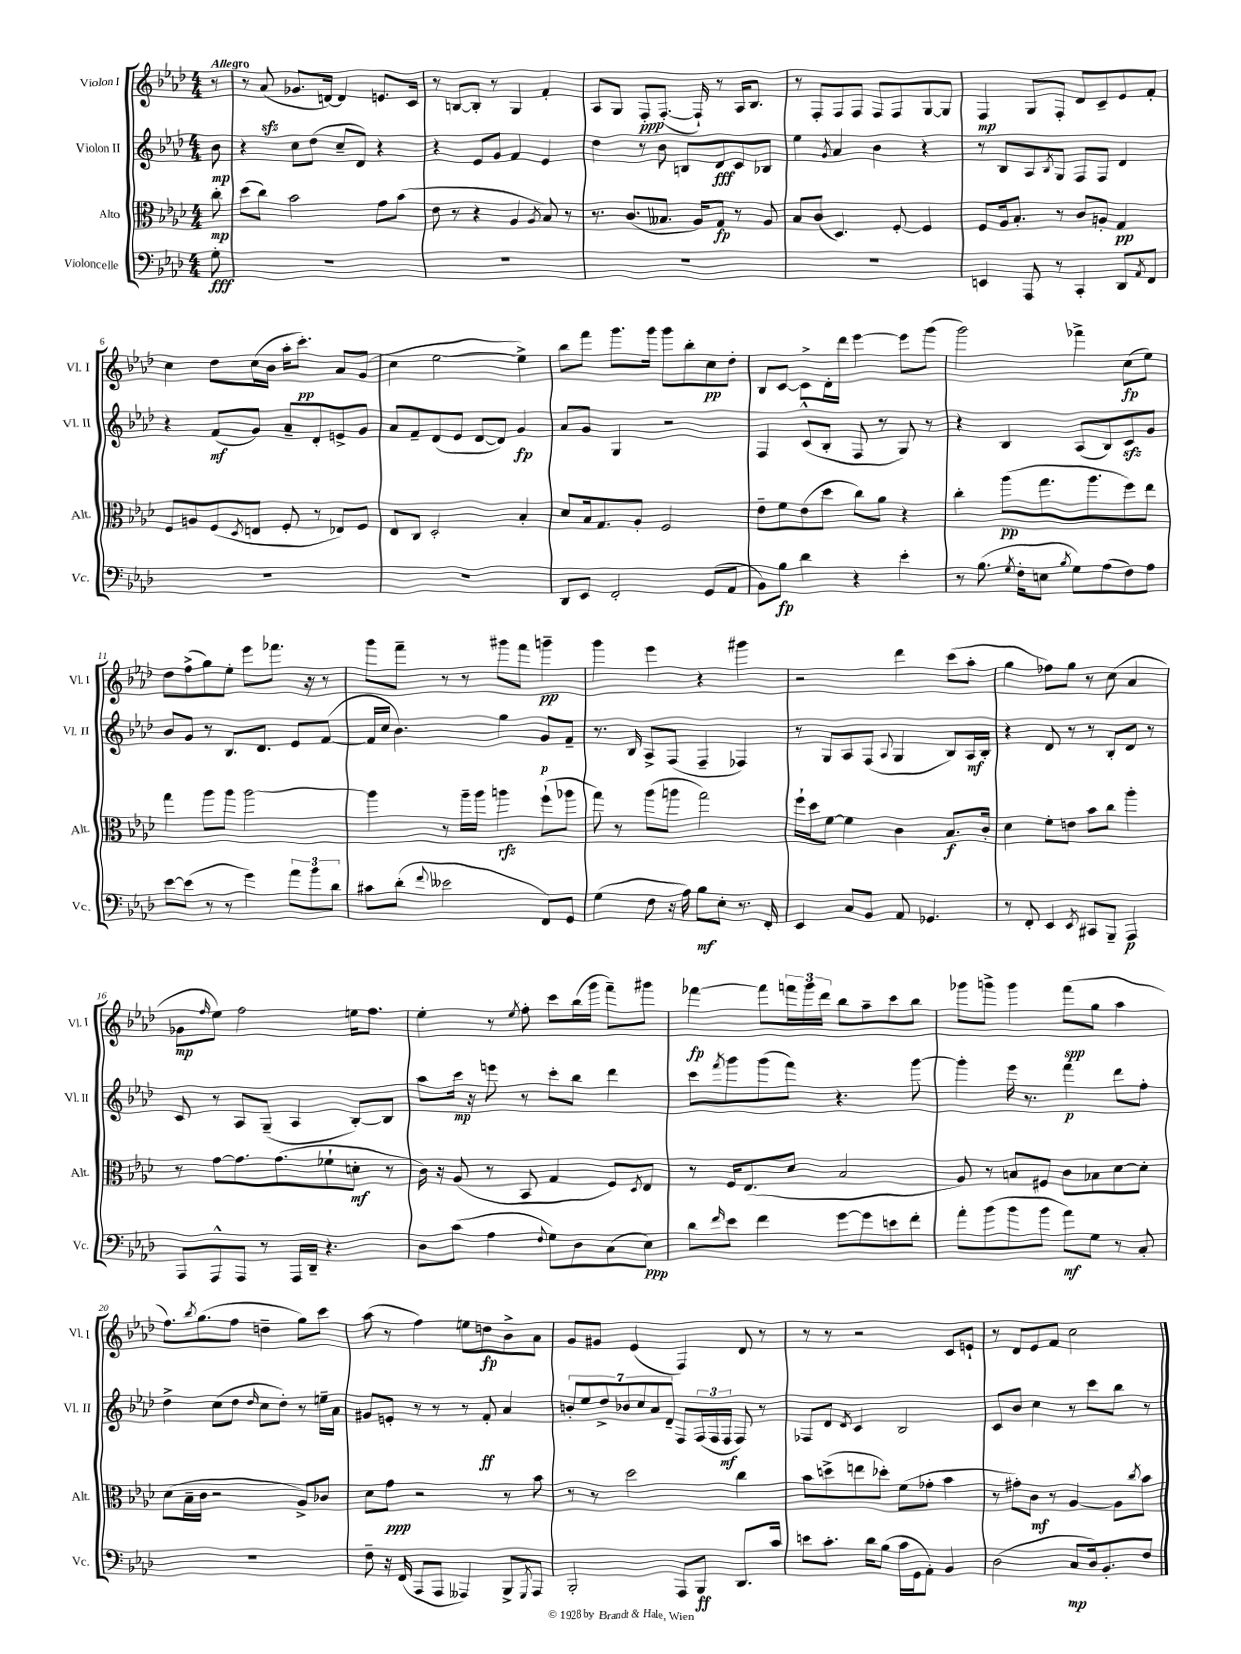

**kern	**dynam	**kern	**dynam	**kern	**dynam	**kern	**dynam
*part4	*part4	*part3	*part3	*part2	*part2	*part1	*part1
*staff4	*staff4	*staff3	*staff3	*staff2	*staff2	*staff1	*staff1
*I"Violoncelle	*	*I"Alto	*	*I"Violon II	*	*I"Violon I	*
*I'Vc.	*	*I'Alt.	*	*I'Vl. II	*	*I'Vl. I	*
*clefF4	*	*clefC3	*	*clefG2	*	*clefG2	*
*k[b-e-a-d-]	*	*k[b-e-a-d-]	*	*k[b-e-a-d-]	*	*k[b-e-a-d-]	*
*M4/4	*	*M4/4	*	*M4/4	*	*M4/4	*
=	=	=	=	=	=	=	=
!	!	!	!	!	!	!LO:TX:a:B:t=Allegro	!
8G'\	fff	8cc'\	mp	8b-\	mp	8r	.
=1	=1	=1	=1	=1	=1	=1	=1
1r	.	(8dd-\L	.	4r	.	8r	.
.	.	8cc\J)	.	.	.	(8a-zz/	.
.	.	2b-\	.	8cc\L	.	8.g-X/L	.
.	.	.	.	(8dd-\J	.	.	.
.	.	.	.	.	.	[16dn/Jk)	.
.	.	.	.	8cc~/L	.	4d/]	.
.	.	.	.	8d-/J)	.	.	.
.	.	8g\L	.	4r	.	8.en/L	.
.	.	(8b-\J	.	.	.	.	.
.	.	.	.	.	.	16c/Jk	.
=2	=2	=2	=2	=2	=2	=2	=2
1r	.	8e-\	.	4r	.	8r	.
.	.	8r	.	.	.	[8Bn/L	.
.	.	4r	.	8e-/L	.	8B'/J]	.
.	.	.	.	8g/J	.	8r	.
.	.	4A-/	.	4f/	.	4G/	.
.	.	8qA-/	.	.	.	.	.
.	.	8B-/)	.	4e-/	.	4f'/	.
.	.	8r	.	.	.	.	.
=3	=3	=3	=3	=3	=3	=3	=3
1r	.	8.r	.	4dd-\	.	8A-/L	.
.	.	.	.	.	.	8G/J	.
.	.	(8.c/L	.	.	.	.	.
.	.	.	.	8r	.	8F'/L	ppp
.	.	8.B--X/J	.	8b-\	.	([8.F'/J	.
.	.	.	.	8Bn/L	.	.	.
.	.	16A-/KL)	.	.	.	16F`/])	.
.	.	8G/J	fp	8d-/	fff	8r	.
.	.	8r	.	8c/	.	16A-/KL	.
.	.	.	.	.	.	8.B-/J	.
.	.	8A-/	.	8B-X/J	.	.	.
=4	=4	=4	=4	=4	=4	=4	=4
1r	.	8B-/L	.	4ee-\	.	8r	.
.	.	(8c/J	.	.	.	8F'/L	.
.	.	.	.	8qg/	.	.	.
.	.	4.D-/)	.	4a-/	.	8F/	.
.	.	.	.	.	.	8F/J	.
.	.	.	.	4b-\	.	8F/L	.
.	.	[8F'/	.	.	.	8F/	.
.	.	4F/]	.	4r	.	[8G/	.
.	.	.	.	.	.	8G/J]	.
=5	=5	=5	=5	=5	=5	=5	=5
4EEn/	.	8F/L	.	8r	.	4F/	mp
.	.	16A-/k	.	8B-/L	.	.	.
.	.	8.B-'/J	.	.	.	.	.
8AAA-/	.	.	.	8A-/	.	8G/L	.
.	.	.	.	8qB-/	.	.	.
8r	.	8r	.	8G/J	.	8F'/J	.
4CC'/	.	8c/L	.	8F/L	.	8d-/L	.
.	.	8An'/J	.	8F/J	.	8c~/	.
8DD-/L	.	4G/	pp	4d-/	.	8e-/	.
8qAA-/	.	.	.	.	.	.	.
8FF/J	.	.	.	.	.	8f'/J	.
!!LO:LB:g=z
=6	=6	=6	=6	=6	=6	=6	=6
1r	.	8F/L	.	4r	.	4cc\	.
.	.	8An/	.	.	.	.	.
.	.	(8F/	.	(8f/L	mf	8dd-\L	.
.	.	8qD-/	.	.	.	.	.
.	.	8En/J	.	8g/J)	.	(16cc\L	.
.	.	.	.	.	.	16b-\JJ	.
.	.	8F'/	.	8a-~/L	.	16aa-'\KL	.
.	.	.	.	.	.	8.ccc'\J)	pp
.	.	8r	.	8d-'/	.	.	.
.	.	8E-X/L)	.	8en^/	.	8a-/L	.
.	.	8F/J	.	8g/J	.	(8g/J	.
=7	=7	=7	=7	=7	=7	=7	=7
1r	.	8E-/L	.	8a-/L	.	4cc\	.
.	.	8C/J	.	8f~/	.	.	.
.	.	2D-'/	.	(8d-/	.	[2ee-\	.
.	.	.	.	8e-/J	.	.	.
.	.	.	.	[8d-/L	.	.	.
.	.	.	.	8d-/J])	.	.	.
.	.	4B-'/	.	4g/	fp	4ee-^\])	.
=8	=8	=8	=8	=8	=8	=8	=8
8DD-/L	.	8d-/L	.	8a-/L	.	8bb-\L	.
8EE-/J	.	16B-/k	.	8g/J	.	8fff\J	.
.	.	8.G/	.	.	.	.	.
2FF'/	.	.	.	4G/	.	8.ggg\L	.
.	.	8A-'/J	.	.	.	.	.
.	.	.	.	.	.	16ggg\Jk	.
.	.	2F/	.	2r	.	8ggg\L	.
.	.	.	.	.	.	8bb-'\	.
(8GG/L	.	.	.	.	.	8cc\	pp
8AA-/J	.	.	.	.	.	8dd-'\J	.
=9	=9	=9	=9	=9	=9	=9	=9
8BB-\L)	.	8e-~\L	.	4F/	.	8B-/L	.
8B-\J	fp	8f\	.	.	.	[8c/J	.
4d-\	.	(8e-\	.	(8c^^/L	.	8c^\L]	.
.	.	8dd-\J	.	8B-'/J	.	16d-'\L	.
.	.	.	.	.	.	16ddd-\JJ	.
4r	.	8cc\L)	.	8F/	.	[4eee-\	.
.	.	8a-\J	.	8r	.	.	.
4e-'\	.	4r	.	8G/)	.	8eee-\L]	.
.	.	.	.	8r	.	(8ggg\J	.
=10	=10	=10	=10	=10	=10	=10	=10
8r	.	4cc'\	.	4r	.	2ggg\)	.
(8.B-\	.	.	.	.	.	.	.
.	.	(8aa-\L	pp	4B-/	.	.	.
8qG/	.	.	.	.	.	.	.
16F'\KL	.	.	.	.	.	.	.
8En\J	.	8.gg\	.	.	.	.	.
8qB-/	.	.	.	.	.	.	.
8G\L)	.	.	.	(8A-/L	.	4fff-X^\	.
.	.	8.aa-\	.	.	.	.	.
(8A-\	.	.	.	8B-/)	.	.	.
8F\)	.	8ff\)	.	8czz/	.	(8cc\L	fp
8A-\J	.	8ee-\J	.	8g/J	.	8ee-\J)	.
!!LO:LB:g=z
=11	=11	=11	=11	=11	=11	=11	=11
[8e-\L	.	4gg\	.	8b-/L	.	8dd-\L	.
(8e-\J]	.	.	.	8g/J	.	(8ff^\	.
8r	.	8aa-\L	.	8r	.	8gg\)	.
8r	.	8aa-\J	.	8.B-/L	.	8ee-'\J	.
4g\)	.	[2aa-\	.	.	.	8eee-\L	.
.	.	.	.	8.d-/J	.	.	.
.	.	.	.	.	.	8.fff-X\J	.
12a-\L	.	.	.	8e-/L	.	.	.
.	.	.	.	.	.	16r	.
12b-\	.	.	.	.	.	.	.
.	.	.	.	([8f/J	.	8r	.
12d-\J	.	.	.	.	.	.	.
=12	=12	=12	=12	=12	=12	=12	=12
8c#X\L	.	4aa-\]	.	16f/LL]	.	8ggg\L	.
.	.	.	.	16cc/JJ	.	.	.
(8d-'\J	.	.	.	4.b-\)	.	8fff~\J	.
8qqf/	.	.	.	.	.	.	.
2e--X\	.	8r	.	.	.	8r	.
.	.	16aa-~\LL	.	.	.	8r	.
.	.	16aa-\JJ	.	.	.	.	.
.	.	4aan\	rfz	4gg\	.	8ggg#X\L	.
.	.	.	.	.	.	8fff\J	.
8FF/L)	.	(8ff`\L	.	8g/L	p	4gggn~\	pp
8GG/J	.	8aa-X\J	.	8f~/J	.	.	.
=13	=13	=13	=13	=13	=13	=13	=13
(4G\	.	8gg\)	.	8.r	.	4ggg\	.
.	.	8r	.	.	.	.	.
.	.	.	.	16B-/	.	.	.
8F\	.	(8aa-\L	.	8A-^/L	.	4eee-\	.
16r	.	8aan\J	.	(8F/J	.	.	.
16A-\)	.	.	.	.	.	.	.
8B-\L	mf	2gg\)	.	4F~/	.	4r	.
8E-'\J	.	.	.	.	.	.	.
8.r	.	.	.	4F-X/)	.	4ggg#X\	.
16FF'/	.	.	.	.	.	.	.
=14	=14	=14	=14	=14	=14	=14	=14
4EE-/	.	16ff`\LL	.	8r	.	2r	.
.	.	16dd-\J	.	.	.	.	.
.	.	[8f\J	.	8G/L	.	.	.
8C/L	.	4f\]	.	8A-/	.	.	.
8BB-/J	.	.	.	(8F/J	.	.	.
.	.	.	.	8qqA-/	.	.	.
8AA-/	.	4c\	.	4G/	.	4ddd-\	.
4.GG-X/	.	.	.	.	.	.	.
.	.	8.B-/L	f	8B-/L)	.	(8ccc\L	.
.	.	.	.	16A-/L	mf	8aa-'\J	.
.	.	16c'/Jk	.	16B-'/JJ	.	.	.
=15	=15	=15	=15	=15	=15	=15	=15
8r	.	4d-\	.	4r	.	4gg\	.
8FF'/	.	.	.	.	.	.	.
4EE-/	.	8f'\L	.	8d-/	.	8ff-X\L)	.
.	.	8en\J	.	8r	.	8gg\J	.
8qEE-/	.	.	.	.	.	.	.
8CC#X/L	.	8b-\L	.	8r	.	8r	.
8BBB-~/J	.	8cc\J	.	8B-'/L	.	(8cc\	.
4AAA-/	p	4aa-'\	.	8d-/J	.	4a-/	.
.	.	.	.	8r	.	.	.
!!LO:LB:g=z
=16	=16	=16	=16	=16	=16	=16	=16
8AAA-/L	.	8r	.	8c/	.	8g-X\L	mp
.	.	.	.	.	.	16qqff/	.
8AAA-^^/	.	[8g\L	.	8r	.	8ee-\J)	.
8AAA-/J	.	8.g\]	.	8A-/L	.	2ff\	.
8r	.	.	.	(8G~/J	.	.	.
.	.	(8.g\	.	.	.	.	.
16AAA-/LL	.	.	.	4A-/	.	.	.
16DD-~/JJ	.	.	.	.	.	.	.
4.r	.	8f-X`\	.	.	.	.	.
.	.	8dn'\J	mf	[8B-'/L)	.	16een\KL	.
.	.	.	.	.	.	8.ff\J	.
.	.	8r	.	8B-/J]	.	.	.
=17	=17	=17	=17	=17	=17	=17	=17
8D-\L	.	16c\)	.	8aa-\L	.	4ee-'\	.
.	.	16r	.	.	.	.	.
(8c\J	.	(8A-/	.	16ccc\Jk	mp	.	.
.	.	.	.	16r	.	.	.
4A-\	.	8r	.	8eeen\	.	8r	.
.	.	.	.	.	.	8qee-/	.
.	.	8BB-/	.	8r	.	8ff'\	.
8qqF/	.	.	.	.	.	.	.
8G\L)	.	4G/	.	8ccc'\L	.	8ccc\L	.
8D-\	.	.	.	8bb-\J	.	(16bb-\L	.
.	.	.	.	.	.	16ggg\JJ	.
(8C\	.	8F/L)	.	4ddd-\	.	8fff~\L)	.
.	.	8qD-/	.	.	.	.	.
8E-\J)	ppp	8E-/J	.	.	.	8ggg#X\J	.
=18	=18	=18	=18	=18	=18	=18	=18
8d-\L	.	8r	.	8ccc\L	.	[4fff-X\	fp
16qqf/	.	.	.	8qfff/	.	.	.
8e-\J	.	16F/KL	.	8ggg\	.	.	.
.	.	(8.E-/	.	.	.	.	.
4f\	.	.	.	(8ggg\	.	8fff-\L]	.
.	.	8d-/J	.	8fff\J)	.	24fffn\L	.
.	.	.	.	.	.	24ggg\	.
.	.	.	.	.	.	24ddd-\JJ	.
[8g\L	.	2B-/	.	4.r	.	8bb-\L	.
8g\]	.	.	.	.	.	8aa-~\	.
8en\	.	.	.	.	.	8ccc\	.
8f'\J	.	.	.	[8ggg\	.	8bb-\J	.
=19	=19	=19	=19	=19	=19	=19	=19
8a-'\L	.	8A-/)	.	4ggg'\]	.	8ggg-X\L	.
(8b-\	.	8r	.	.	.	8gggn^\J	.
8b-\	.	8Bn/L	.	16eee-\	.	4ggg\	.
.	.	.	.	8.r	.	.	.
8b-\J	.	8F#X/J	.	.	.	.	.
8a-\L)	mf	8c\L	.	4fff\	p	(8fff\L	spp
8G\J	.	8B-X\	.	.	.	8gg\J	.
8r	.	[8d-\	.	8ddd-\L	.	4aa-\	.
8C'/	.	8d-'\J]	.	8ff'\J	.	.	.
!!LO:LB:g=z
=20	=20	=20	=20	=20	=20	=20	=20
1r	.	(8d-\L	.	4dd-^\	.	8.ff\L)	.
.	.	16B-~\L	.	.	.	.	.
.	.	.	.	.	.	8qbb-/	.
.	.	16c\JJ	.	.	.	(8.gg\	.
.	.	2r	.	(8cc\L	.	.	.
.	.	.	.	8dd-\J	.	8ff\J	.
.	.	.	.	16qqdd-/	.	.	.
.	.	.	.	8cc\L	.	4ddn~\	.
.	.	.	.	8dd-'\J)	.	.	.
.	.	8A-^/L)	.	8r	.	8gg\L)	.
.	.	8c-X/J	.	16een~\LL	.	8ccc\J	.
.	.	.	.	16a-\JJ	.	.	.
=21	=21	=21	=21	=21	=21	=21	=21
8F~\	.	8d-\L	.	8g#X/L	.	(8aa-\	.
16r	.	8g\J	ppp	8en'/J	.	8r	.
(16FF/	.	.	.	.	.	.	.
8AAA-/L	.	2r	.	8r	.	4ff\)	.
8AAA-/J	.	.	.	8r	.	.	.
4AAA--X/)	.	.	.	8r	.	8een\L	.
.	.	.	.	8f'/	ff	8ddn\	fp
8BBB-^/L	.	8r	.	4a-/	.	8b-^\	.
8qGGG/	.	.	.	.	.	.	.
8AAA--/J	.	8b-\	.	.	.	8a-\J	.
=22	=22	=22	=22	=22	=22	=22	=22
2BBB-'/	.	8r	.	14bn'/L	.	8g/L	.
.	.	.	.	14ee-/	.	.	.
.	.	8r	.	.	.	8g#X/J	.
.	.	.	.	14dd-^/	.	.	.
.	.	.	.	14b-X/	.	.	.
.	.	2dd-\	.	.	.	(4e-/	.
.	.	.	.	14cc/	.	.	.
.	.	.	.	14a-/	.	.	.
.	.	.	.	14d-~/J	.	.	.
8AAA-/L	.	.	.	8F/L	.	4F/)	.
8BBB-/J	ff	.	.	(24F/L	.	.	.
.	.	.	.	24F/	.	.	.
.	.	.	.	24F/JJ	mf	.	.
8.DD-/L	.	4cc\	.	8F/)	.	8d-/	.
.	.	.	.	8r	.	8r	.
16c/Jk	.	.	.	.	.	.	.
=23	=23	=23	=23	=23	=23	=23	=23
8en\L	.	8b-\L	.	8F-X/L	.	8r	.
8.c'\J	.	(8ddn^\	.	8d-/J	.	8r	.
.	.	.	.	8qd-/	.	.	.
.	.	8een\	.	4c/	.	2r	.
16d-\KL	.	.	.	.	.	.	.
(8B-\J	.	8dd-X'\J)	.	.	.	.	.
16c\LL	.	(8f\L	.	2B-/	.	.	.
16GG\J	.	.	.	.	.	.	.
8AA-'\J)	.	8g-X'\J	.	.	.	.	.
4BB-/	.	4b-\	.	.	.	8c/L	.
.	.	.	.	.	.	8en`/J	.
=24	=24	=24	=24	=24	=24	=24	=24
(2D-\	.	8r	.	8c/L	.	8r	.
.	.	8g#X'\L)	.	8b-/J	.	8d-/L	.
.	.	8c\J	mf	4cc\	.	8e-/	.
.	.	8r	.	.	.	8f/J	.
8C/L	mp	[4A-/	.	8r	.	2cc\	.
16D-/k)	.	.	.	8ccc\L	.	.	.
8.BB-'/	.	.	.	.	.	.	.
.	.	8A-\L]	.	8bb-\J	.	.	.
.	.	8qcc/	.	.	.	.	.
8F/J	.	8b-\J	.	8r	.	.	.
==	==	==	==	==	==	==	==
*-	*-	*-	*-	*-	*-	*-	*-
